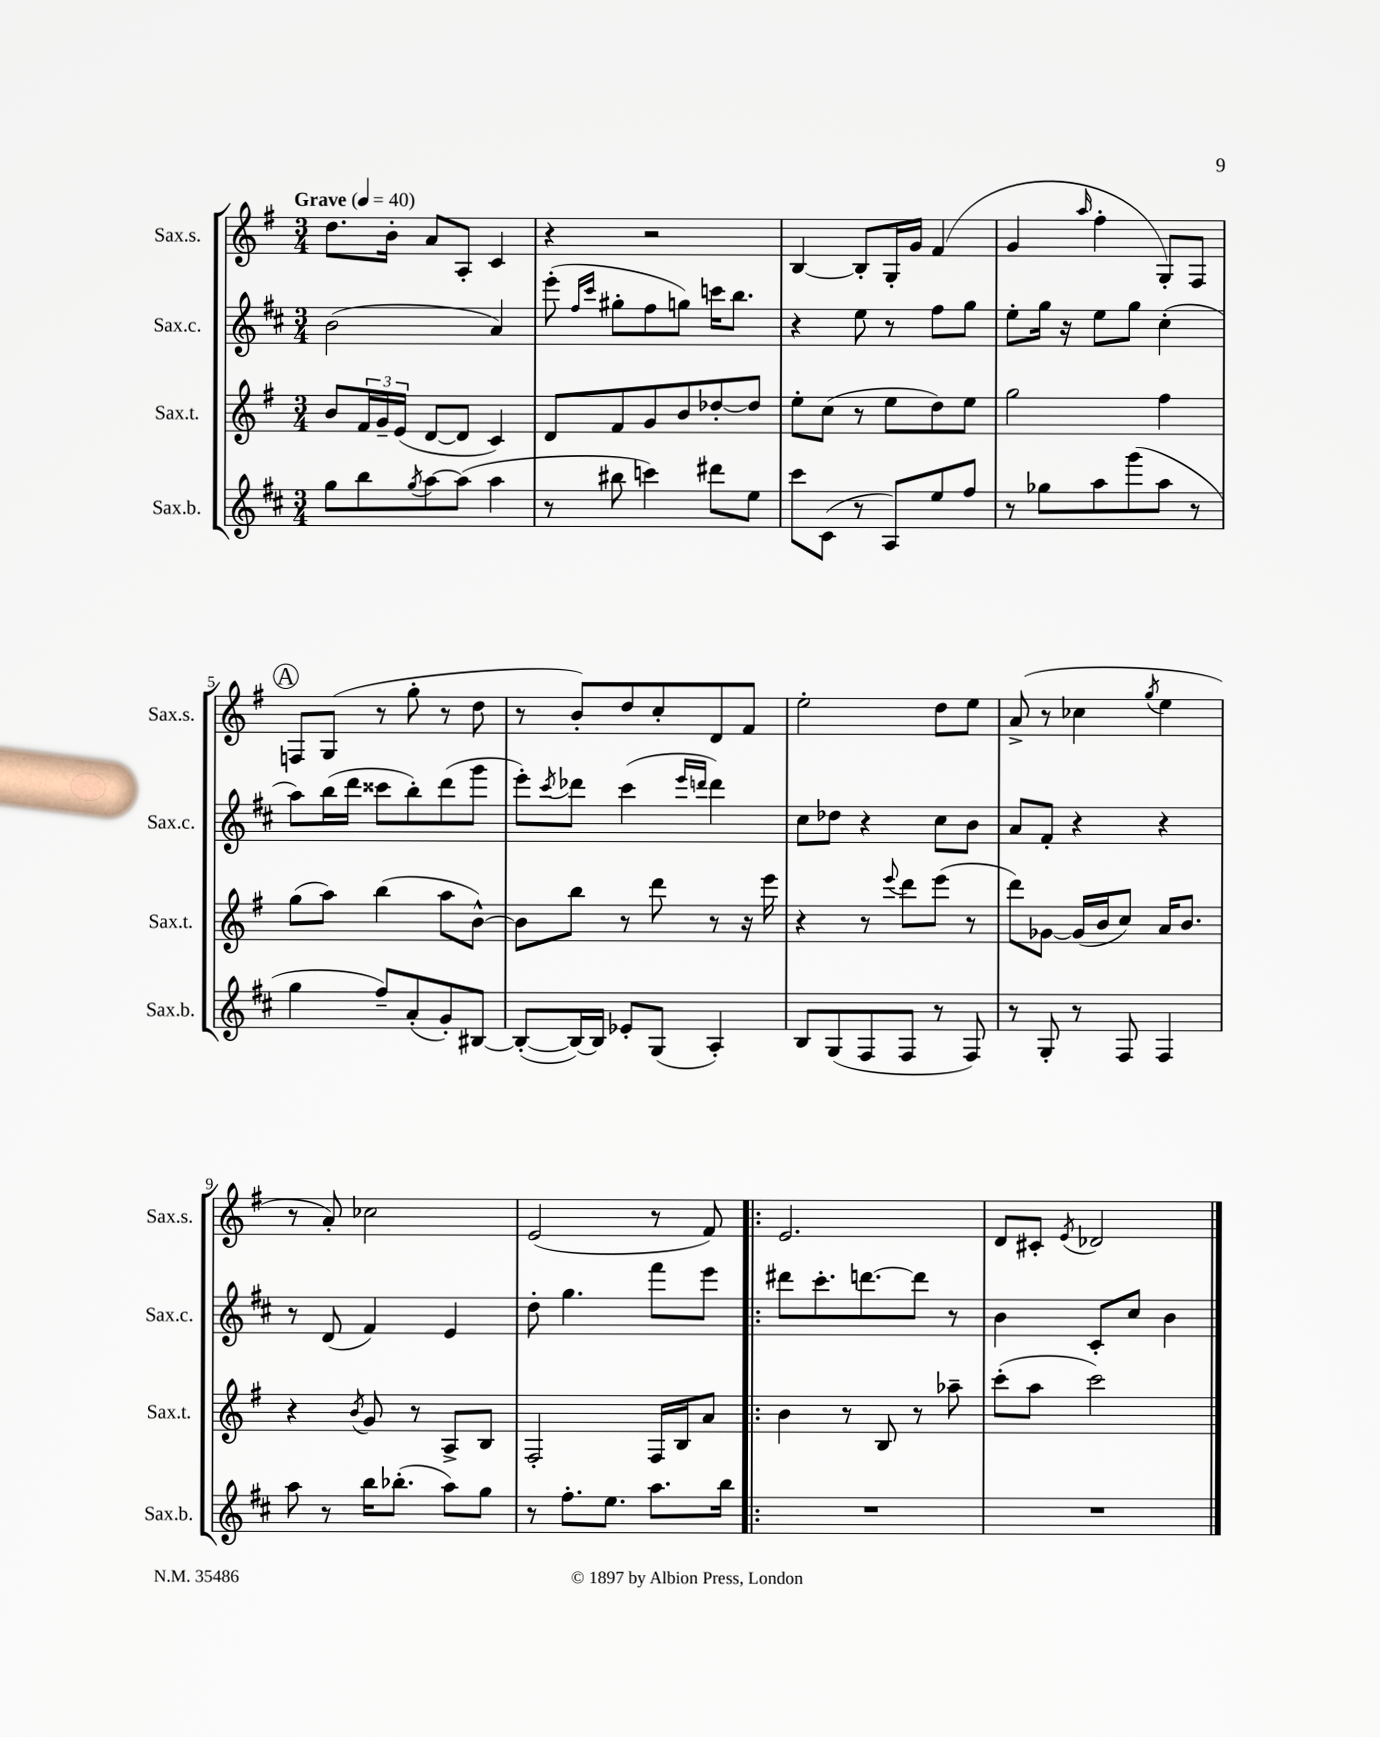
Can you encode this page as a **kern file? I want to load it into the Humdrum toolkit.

**kern	**kern	**kern	**kern
*part4	*part3	*part2	*part1
*staff4	*staff3	*staff2	*staff1
*I"Sax.b.	*I"Sax.t.	*I"Sax.c.	*I"Sax.s.
*I'Sax.b.	*I'Sax.t.	*I'Sax.c.	*I'Sax.s.
*clefG2	*clefG2	*clefG2	*clefG2
*k[f#c#]	*k[f#]	*k[f#c#]	*k[f#]
*M3/4	*M3/4	*M3/4	*M3/4
*MM40	*MM40	*MM40	*MM40
=1	=1	=1	=1
!	!	!	!LO:TX:a:B:t=Grave
8gg\L	8b/L	(2b\	8.dd\L
8bb\	24f#/L	.	.
.	24g~/	.	.
.	.	.	16b'\Jk
.	(24e/JJ	.	.
8qgg/	.	.	.
[8aa\	[8d/L	.	8a/L
(8aa\J]	8d/J]	.	8A'/J
4aa\	4c/)	4a/)	4c/
=2	=2	=2	=2
8r	8d/L	(8eee'\	4r
.	.	16qqff#/LL	.
.	.	16qqccc#/JJ	.
8bb#X\	8f#/	8gg#X'\L	.
4cccn\)	8g/	8ff#\	2r
.	8b/	8ggn\J)	.
8ddd#X\L	[8dd-X'/	16cccn\KL	.
.	.	8.bb\J	.
8ee\J	8dd-/J]	.	.
=3	=3	=3	=3
8ccc#\L	8ee'\L	4r	[4B/
(8c#\J	(8cc\J	.	.
8r	8r	8ee\	8B'/L]
8A/L)	8ee\L	8r	16G'/L
.	.	.	16g/JJ
8ee/	8dd\)	8ff#\L	(4f#/
8ff#/J	8ee\J	8gg\J	.
=4	=4	=4	=4
8r	2gg\	8ee'\L	4g/
8gg-X\L	.	16gg\Jk	.
.	.	16r	.
.	.	.	16qqaa/
8aa\	.	8ee\L	4ff#'\
(8ggg\	.	8gg\J	.
8aa\J	4ff#\	(4cc#'\	8G'/L)
8r	.	.	8F#/J
!!LO:LB:g=z
!!LO:REH:place=s1:t=A
=5	=5	=5	=5
4gg\	(8gg\L	8aa\L)	8Fn/L
.	8aa\J)	(16bb\L	(8G/J
.	.	16ddd\JJ	.
8ff#~/L)	(4bb\	8ccc##X\L	8r
(8a'/	.	8bb'\)	8gg'\
8g'/)	8aa\L	(8ddd\	8r
[8B#X/J	[8b^^\J)	8ggg\J	8dd\
=6	=6	=6	=6
(8B#'/L_	8b\L]	8eee'\L)	8r
.	.	8qccc#/	.
16B#/L_)	8bb\J	8ddd-X\J	8b'/L)
16B#/JJ]	.	.	.
8e-X'/L	8r	(4ccc#\	8dd/
(8G/J	8ddd\	.	8cc'/
.	.	16qqeee/LL	.
.	.	16qqdddn/JJ	.
4A'/)	8r	4ddd\)	8d/
.	16r	.	8f#/J
.	16eee\	.	.
=7	=7	=7	=7
8B/L	4r	8cc#\L	2ee'\
(8G/	.	8dd-X\J	.
8F#/	8r	4r	.
.	8qqeee/	.	.
8F#/J	8ddd\L	.	.
8r	(8eee\J	8cc#\L	8dd\L
8F#/)	8r	8b\J	8ee\J
=8	=8	=8	=8
8r	8ddd\L)	8a/L	(8a^/
8G'/	[8g-X\J	8f#'/J	8r
8r	(16g-/LL]	4r	4cc-X\
.	16b/J	.	.
8F#/	8cc/J)	.	.
.	.	.	8qgg/
4F#/	16a/KL	4r	4ee\
.	8.b/J	.	.
!!LO:LB:g=z
=9	=9	=9	=9
8aa\	4r	8r	8r
8r	.	(8d/	8a'/)
.	8qb/	.	.
16bb\KL	8g/	4f#/)	2cc-X\
(8.bb-X'\J	.	.	.
.	8r	.	.
8aa\L)	8A^/L	4e/	.
8gg\J	8B/J	.	.
=10	=10	=10	=10
8r	2F#'/	8dd'\	(2e/
8.ff#'\L	.	4.gg\	.
8.ee\J	.	.	.
8.aa\L	16F#/LL	8fff#\L	8r
.	16B/J	.	.
.	8a/J	8eee\J	8f#/)
16bb\Jk	.	.	.
=11!|:	=11!|:	=11!|:	=11!|:
2.r	4b\	8ddd#X\L	2.e/
.	.	8.ccc#'\	.
.	8r	.	.
.	.	[8.dddn\	.
.	8B/	.	.
.	8r	8ddd\J]	.
.	8aa-X~\	8r	.
=12	=12	=12	=12
2.r	(8ccc'\L	4b\	8d/L
.	8aa\J	.	8c#X'/J
.	.	.	8qe/
.	2ccc\)	8c#'/L	2d-X/
.	.	8cc#/J	.
.	.	4b\	.
==	==	==	==
*-	*-	*-	*-
